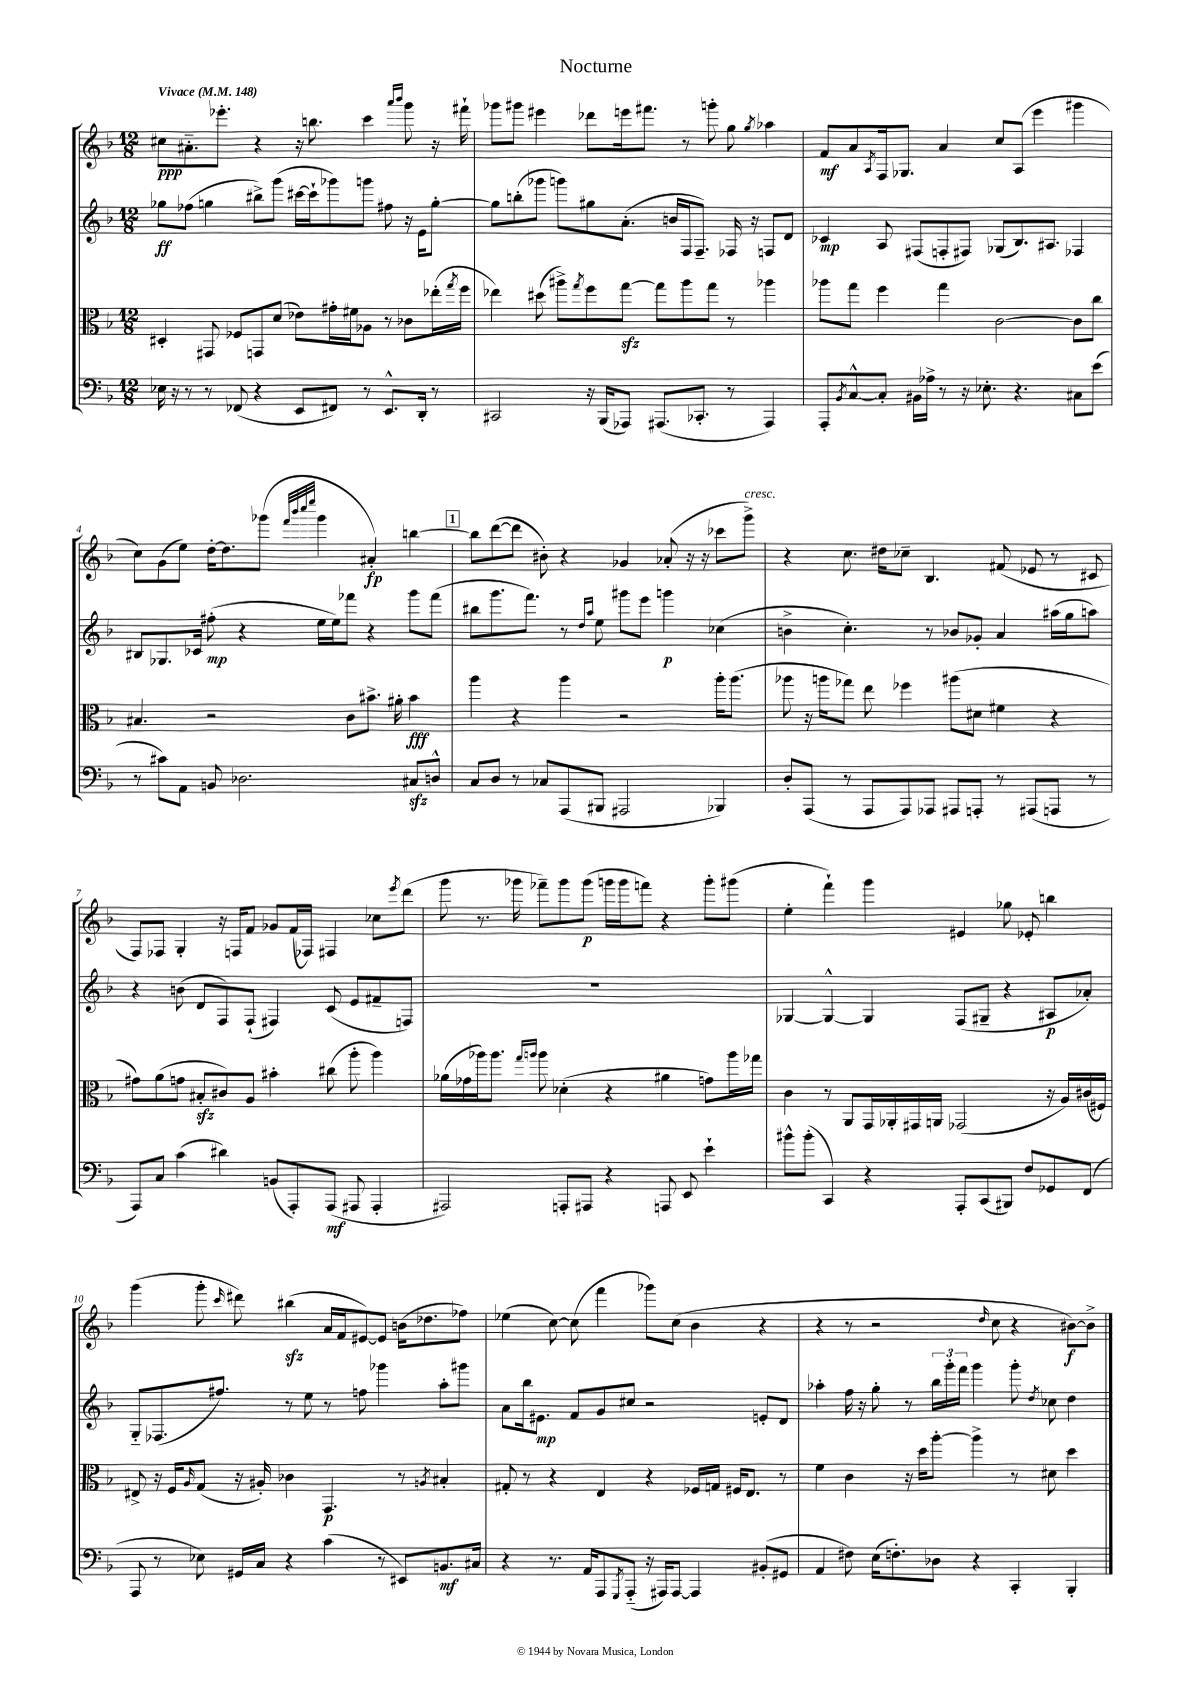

**kern	**kern	**kern	**kern
*staff4	*staff3	*staff2	*staff1
*clefF4	*clefC3	*clefG2	*clefG2
*k[b-]	*k[b-]	*k[b-]	*k[b-]
*M12/8	*M12/8	*M12/8	*M12/8
*MM148	*MM148	*MM148	*MM148
16E-	4D#'	8gg-	8cc#
16r	.	.	.
8r	.	(8ff-	8.a#'~
8r	8GG#	4gg	.
.	.	.	8.eee-'
(8FF-	8F-	.	.
4r	8GG	8bb#^)	4r
.	(8d	(8ggg	.
8EE	8e-)	[16ccc#	16r
.	.	16ccc#`]	8.bb
8FF#)	16g#'	8ggg-)	.
.	16f#	.	.
8r	8A-	8ggg	4ccc
8.EE^^	8r	8ff#	.
.	.	.	16qqaaa
.	.	.	16qqbbb-
.	8c-	16r	8ggg
16DD'	.	16e	.
8r	(16ee-'	[8gg'	16r
.	8qgg	.	.
.	16ff	.	16fff#`
=	=	=	=
2CC#	4ee-)	8gg]	8ggg-
.	.	(8bb'	8ggg#
.	(8dd#	8ggg-	4eee#
.	8aa#^)	8ggg)	.
.	8qgg	.	.
16r	8ff	8gg#	8ddd-
(16BBB-	.	.	.
8AAA-)	[8gg	(8.a'	16eee
.	.	.	8.fff#
(8.AAA#	8gg]	.	.
.	.	16b	.
.	8aa#	16F	8r
8.CC-'	.	8.F~)	.
.	8gg	.	8ggg'
8r	8r	16F-	8gg
.	.	16r	.
.	.	.	8qgg
4AAA#)	4aa-	8F	4aa-
.	.	8d	.
=	=	=	=
8AAA'	8aa-	4c-	8f
8qBB-	.	.	.
[8C^^	8gg	.	8a
.	.	.	8qA
8C']	4ff	8A	16F
.	.	.	8.G-
16BB#	.	(8F#	.
16A-^	.	.	.
8r	4gg	8F'	4a
16r	.	8F#)	.
8.E-'	.	.	.
.	[2c	(8G-	8cc
4.r	.	8.B-)	(8A
.	.	.	4eee
.	.	8.A#	.
8C#	8c]	4F-	4ggg#
(8e	8cc	.	.
=	=	=	=
8r	4.B#	8B#	8cc)
8c#)	.	8.G-	(8g
8AA	.	.	8ee)
.	.	16c-	.
8BB	2r	(8ff#'	[16dd'
.	.	.	8.dd]
2.D-	.	4r	.
.	.	.	(8ggg-
.	.	.	32qqfff
.	.	.	32qqbbb-
.	.	.	32qqcccc
.	.	.	32qqeeee
.	.	16ee	4ggg-
.	.	16ee)	.
.	8c	8fff-	.
.	8.b#^	4r	4a#')
.	16a#'	.	.
8C#	4b#	8ggg	[4bb
8D^^	.	(8fff-	.
=	=	=	=
8C	4aa	8bb#	8bb]
8D	.	8.ggg	([8ddd
8r	4r	.	8ddd]
.	.	8.fff)	.
8C-	.	.	8b#')
(8AAA	4aa	8r	4r
.	.	16qqdd	.
.	.	16qqaa	.
8BBB#	.	8ee	.
2AAA#	2r	8ggg#	4g-
.	.	8eee	.
.	.	4ggg	(8a-'
.	.	.	16r
.	.	.	16r
4BBB-)	16aa'	(4cc-	8ccc-
.	(8.aa	.	.
.	.	.	8ggg^)
=	=	=	=
8D'	8aa-	4b^	4r
(8AAA	16r	.	.
.	16aa	.	.
8r	8gg-)	4.cc')	8.cc
8AAA	8ee	.	.
.	.	.	16dd#
8AAA)	4ff-	.	8cc-~
8AAA-	.	8r	4.B-
8AAA#	(8aa#	8b-	.
8AAA'	8d#	8g-'	.
8r	4f#	4a	(8f#
(8AAA#	.	.	8e-
8AAA	4r	(16aa#	8r
.	.	16gg	.
8r	.	8aa)	8c#
=	=	=	=
8AAA)	8g#)	4r	8F)
8C	(8a	.	8F-
(4c	8g	(8b	4G'
.	8B#'	8d	.
4d#)	8c#)	8F)	16r
.	.	.	16F
.	8A	(8F`	8f
(8BB	4b#'	4F#)	8g-
8AAA')	.	.	(16f
.	.	.	16F-)
(8AAA	(8cc#	(8c	4F#
8AAA#	8aa'	8e	.
4AAA#'	4aa)	8f#~	8cc-
.	.	.	8qeee
.	.	8F)	(8ddd
=	=	=	=
2AAA#)	(16a-	1.r	8ggg
.	16g-	.	.
.	16aa-)	.	8.r
.	8.aa-	.	.
.	.	.	16ggg-
.	16qqgg	.	.
.	16qqaa	.	.
.	8aa	.	8fff-~)
8AAA'	(4d-'	.	8ggg-
8AAA#	.	.	(8ggg-
4r	4r	.	16ggg
.	.	.	16ggg
.	.	.	8fff)
8AAA	4a#	.	4r
8EE	.	.	.
4e`	8g)	.	8ggg'
.	16aa	.	(8ggg#
.	16gg-	.	.
=	=	=	=
8b#^^	4c	[4G-	4ee'
(8b#'	.	.	.
4CC)	8r	4G-^^_	4fff`)
.	8AA	.	.
4r	16GG	4G-]	4ggg
.	16AA-'	.	.
.	16GG#	.	.
.	16AA	.	.
8AAA'	(2GG-	(8F	4e#
(8CC	.	8G#~	.
8BBB#)	.	4r	8gg-
8F	.	.	8e-'
8GG-	16r	8A#	4bb
.	16A)	.	.
(8FF	(16c#	8a-')	.
.	16F#)	.	.
=	=	=	=
8AAA	8E#^	8G'~	(4ggg
8r	16r	(8.F-	.
.	16F	.	.
.	16qqA	.	.
8E-)	(8G	.	8ggg'
.	.	8.ff#)	.
.	.	.	16qqccc
16GG#	16r	.	8ddd#)
16C	16A#')	.	.
4r	4c-	8r	(4bb#
.	.	8ee	.
(4c	4.GG	8r	16a
.	.	.	16f
.	.	8ff	[8e#)
8r	.	4ggg-	8e#]
8EE#)	8r	.	(16b
.	.	.	8.dd-
.	8qA	.	.
8.BB	4B#'	8aa'	.
.	.	8ggg#	8ff-)
16C#	.	.	.
=	=	=	=
4r	8G#'	8a	(4ee-
.	8r	16bb-	.
.	.	8.e#	.
8.r	4r	.	[8cc)
.	.	8f	(8cc]
16AA	.	.	.
8AAA	4E	8g	4fff
8qGGG	.	.	.
(8AAA'~	.	8cc#	.
16r	4r	2r	8ggg-)
16AAA#)	.	.	.
[8AAA#	.	.	(8cc
4AAA#]	16F-	.	4b-
.	16G	.	.
.	16F#	.	.
.	8.E	.	.
(8BB#'	.	8e'	4r
8GG#	8r	8d	.
=	=	=	=
4AA	4f	4aa-'	4r
8F#)	4c	16ff	8r
.	.	16r	.
(16E	.	8gg'	2r
8.F')	.	.	.
.	16r	8r	.
.	16dd	.	.
8D-	[8aa'	24bb-	.
.	.	24ggg'	.
.	.	24fff	.
4r	4aa^]	4ggg	.
.	.	.	16qqdd
.	.	.	8cc
4CC'	8r	8ggg'	4r
.	.	8qdd	.
.	8d#	8cc-	.
4BBB-'	4dd	4dd	[8b#)
.	.	.	8b#^]
==	==	==	==
*-	*-	*-	*-
